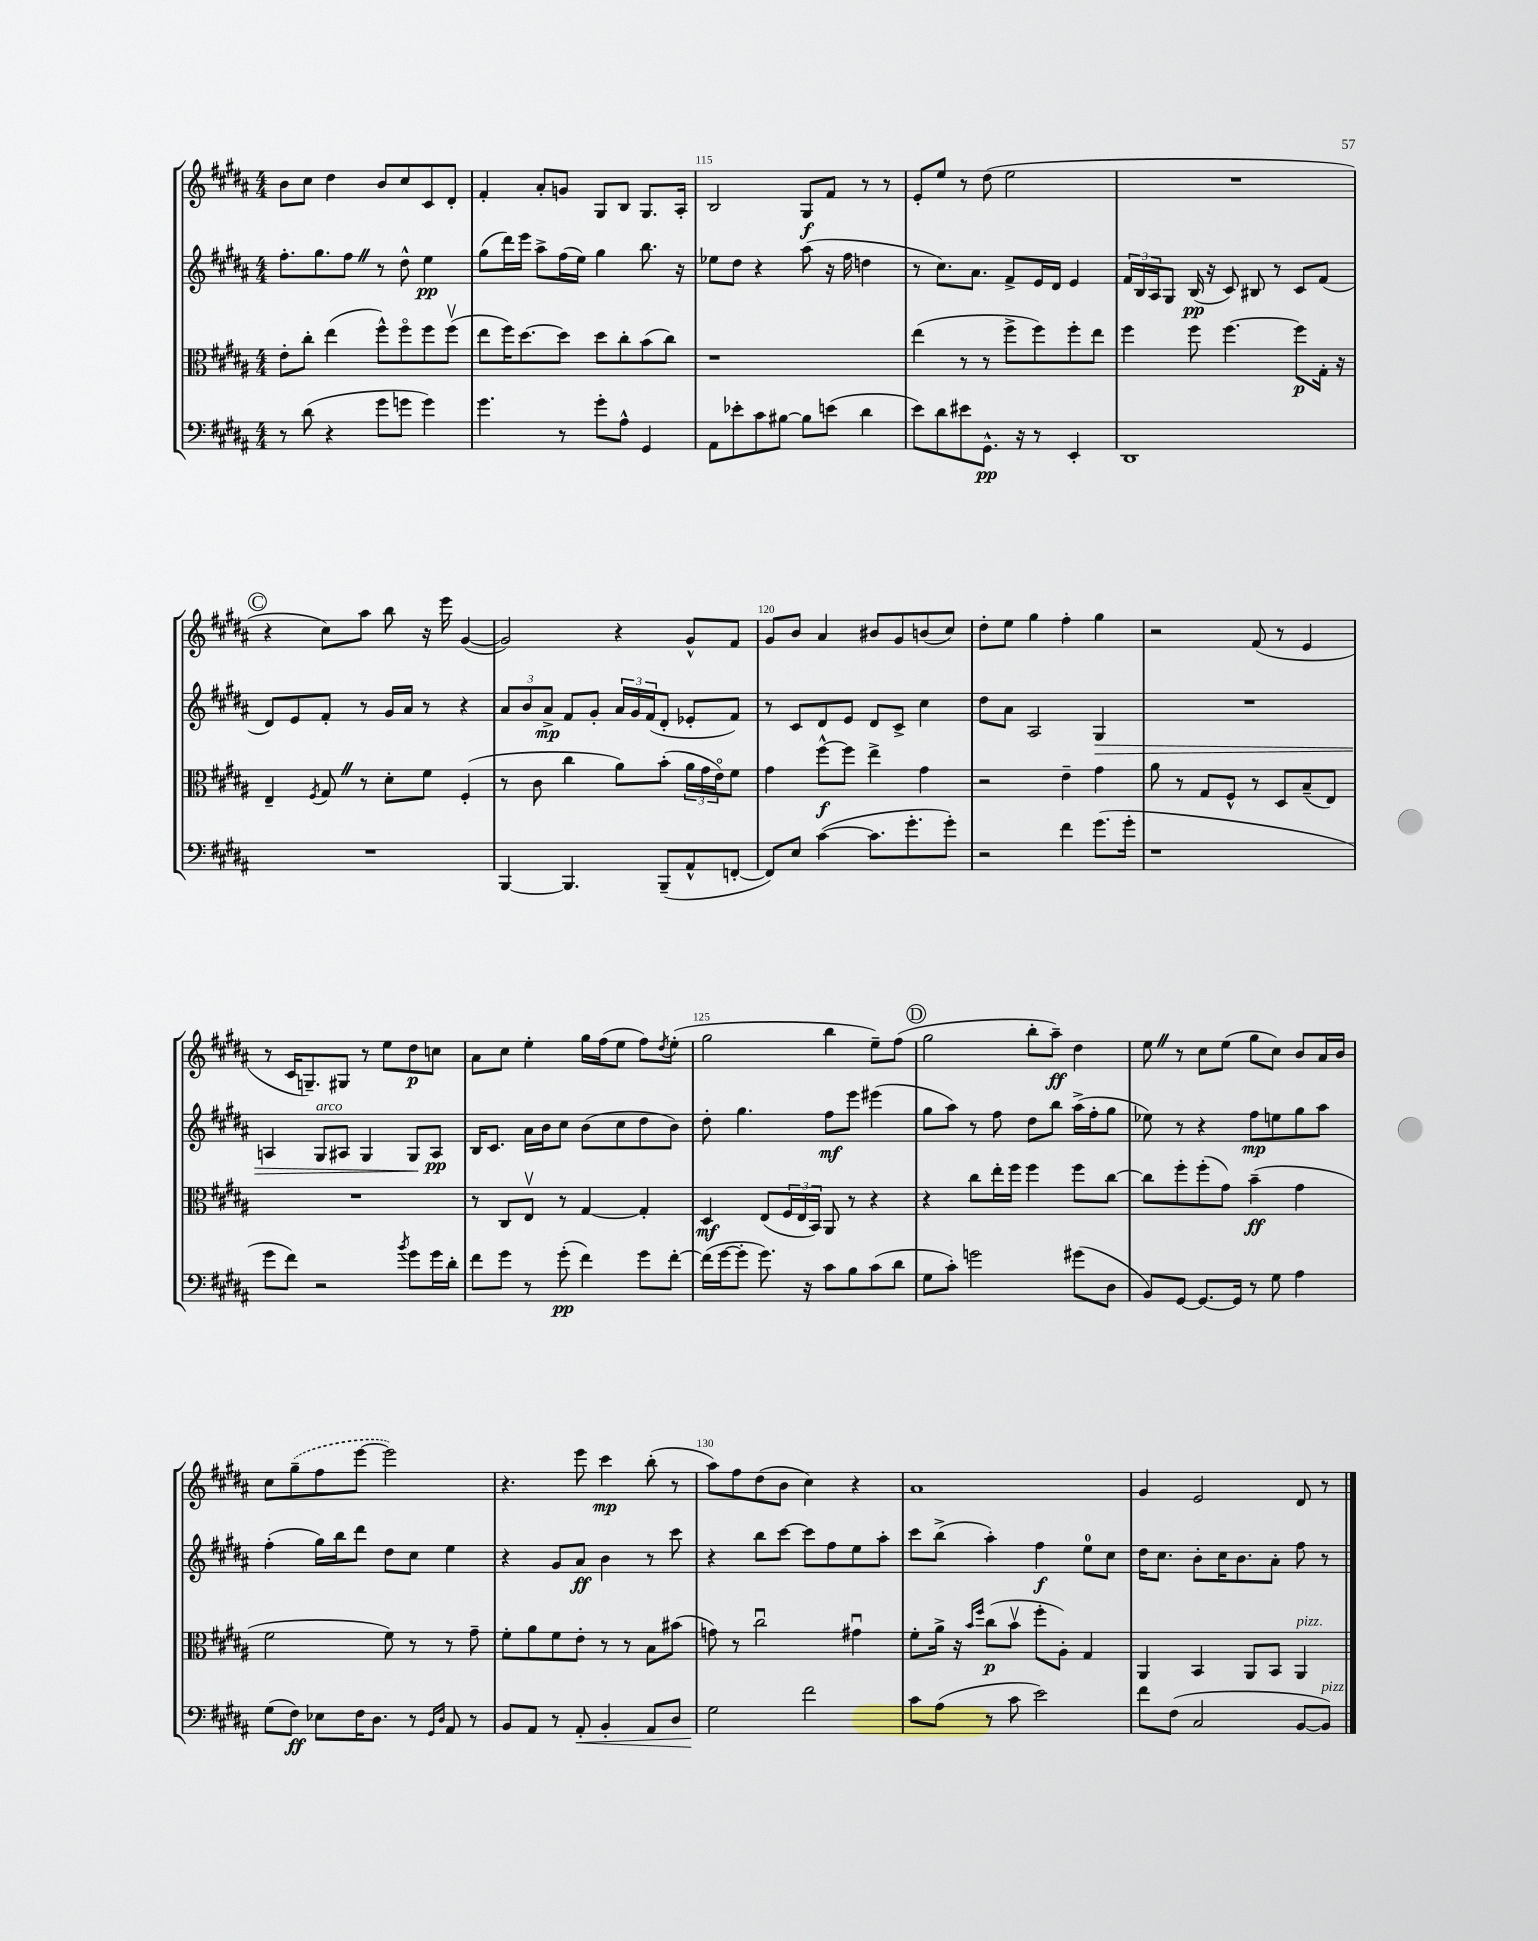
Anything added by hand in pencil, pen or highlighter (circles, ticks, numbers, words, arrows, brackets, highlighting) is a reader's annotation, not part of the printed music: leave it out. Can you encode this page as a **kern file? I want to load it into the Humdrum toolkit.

**kern	**dynam	**kern	**dynam	**kern	**dynam	**kern	**dynam
*part4	*part4	*part3	*part3	*part2	*part2	*part1	*part1
*staff4	*staff4	*staff3	*staff3	*staff2	*staff2	*staff1	*staff1
*clefF4	*	*clefC3	*	*clefG2	*	*clefG2	*
*k[f#c#g#d#a#]	*	*k[f#c#g#d#a#]	*	*k[f#c#g#d#a#]	*	*k[f#c#g#d#a#]	*
*M4/4	*	*M4/4	*	*M4/4	*	*M4/4	*
=113	=113	=113	=113	=113	=113	=113	=113
8r	.	8e'\L	.	8.ff#'\L	.	8b\L	.
(8d#\	.	8cc#'\J	.	.	.	8cc#\J	.
.	.	.	.	8.gg#\	.	.	.
4r	.	(4ee\	.	.	.	4dd#\	.
.	.	.	.	8ff#Z\J	.	.	.
8g#\L	.	8ff#^^\L)	.	8r	.	8b/L	.
8gn\J	.	8ff#\	.	8dd#^^\	.	8cc#/	.
4g\)	.	8ff#\	.	4ee\	pp	8c#/	.
.	.	(8ff#v\J	.	.	.	8d#'/J	.
=114	=114	=114	=114	=114	=114	=114	=114
4.g#\	.	8ee\L	.	(8gg#\L	.	4f#'/	.
.	.	16ff#\K)	.	16ddd#\L)	.	.	.
.	.	[8.dd#\	.	16eee\JJ	.	.	.
.	.	.	.	8aa#^\L	.	8a#'/L	.
8r	.	8dd#\J]	.	(16ff#\L	.	8gn/J	.
.	.	.	.	16ee\JJ)	.	.	.
8g#'\L	.	8dd#\L	.	4gg#\	.	8G#/L	.
8A#^^\J	.	8cc#'\	.	.	.	8B/J	.
4GG#/	.	(8b\	.	8.bb\	.	8.G#/L	.
.	.	8cc#\J)	.	.	.	.	.
.	.	.	.	16r	.	16A#'/Jk	.
=115	=115	=115	=115	=115	=115	=115	=115
8AA#\L	.	1r	.	8ee-X\L	.	2B/	.
8e-X'\	.	.	.	8dd#\J	.	.	.
8c#\	.	.	.	4r	.	.	.
[8B#X\J	.	.	.	.	.	.	.
8B#\L]	.	.	.	(8aa#\	.	8G#/L	f
(8en\J	.	.	.	16r	.	8f#/J	.
.	.	.	.	16ff#\	.	.	.
4d#\	.	.	.	4ddn\	.	8r	.
.	.	.	.	.	.	8r	.
=116	=116	=116	=116	=116	=116	=116	=116
8e\L)	.	(4ee\	.	8r	.	8e'/L	.
8d#\	.	.	.	8.cc#\L)	.	8ee/J	.
8e#X\	.	8r	.	.	.	8r	.
.	.	.	.	8.a#\J	.	.	.
8.GG#^^\J	pp	8r	.	.	.	(8dd#\	.
.	.	8ff#^\L	.	8f#^/L	.	2ee\	.
16r	.	.	.	.	.	.	.
8r	.	8ff#\)	.	16e/L	.	.	.
.	.	.	.	16d#/JJ	.	.	.
4EE'/	.	8ff#'\	.	4e/	.	.	.
.	.	8ee\J	.	.	.	.	.
=117	=117	=117	=117	=117	=117	=117	=117
1DD#	.	4ff#\	.	24f#/LL	.	1r	.
.	.	.	.	24B/	.	.	.
.	.	.	.	24A#/J	.	.	.
.	.	.	.	8G#/J	.	.	.
.	.	8ff#\	.	(16B/	pp	.	.
.	.	.	.	16r	.	.	.
.	.	[4.ff#\	.	8c#/)	.	.	.
.	.	.	.	8B#X/	.	.	.
.	.	.	.	8r	.	.	.
.	.	8ff#\L]	p	8c#/L	.	.	.
.	.	16G#'\Jk	.	(8f#/J	.	.	.
.	.	16r	.	.	.	.	.
!!LO:LB:g=z
!!LO:REH:place=s1:t=C
=118	=118	=118	=118	=118	=118	=118	=118
1r	.	4E~/	.	8d#/L)	.	4r	.
.	.	.	.	8e/	.	.	.
.	.	8qF#/	.	.	.	.	.
.	.	8G#Z/	.	8f#'/J	.	8cc#\L)	.
.	.	8r	.	8r	.	8aa#\J	.
.	.	8d#'\L	.	16g#/LL	.	8bb\	.
.	.	.	.	16a#/JJ	.	.	.
.	.	8f#\J	.	8r	.	16r	.
.	.	.	.	.	.	16eee\	.
.	.	(4F#'/	.	4r	.	([4g#/	.
=119	=119	=119	=119	=119	=119	=119	=119
[4BBB/	.	8r	.	12a#/L	.	2g#/])	.
.	.	.	.	12b/	.	.	.
.	.	8c#\	.	.	.	.	.
.	.	.	.	12a#^/J	mp	.	.
4.BBB/]	.	4cc#\	.	8f#/L	.	.	.
.	.	.	.	8g#'/J	.	.	.
.	.	8a#\L)	.	24a#/LL	.	4r	.
.	.	.	.	24g#/	.	.	.
.	.	.	.	(24f#/J	.	.	.
(8BBB~/L	.	(8b'\J	.	8d#'/J	.	.	.
8AA#^^/	.	24a#\LL	.	8e-X'/L	.	8g#^^/L	.
.	.	24g#\	.	.	.	.	.
.	.	24e\J)	.	.	.	.	.
[8FFn'/J	.	8f#\J	.	8f#/J)	.	8f#/J	.
=120	=120	=120	=120	=120	=120	=120	=120
8FF/L])	.	4g#\	.	8r	.	8g#/L	.
8E/J	.	.	.	8c#/L	.	8b/J	.
([4c#\	.	[8ff#^^\L	f	8d#/	.	4a#/	.
.	.	8ff#\J]	.	8e/J	.	.	.
8.c#\L]	.	4ee^\	.	8d#/L	.	8b#X/L	.
.	.	.	.	8c#^/J	.	8g#/	.
8.g#'\	.	.	.	.	.	.	.
.	.	4g#\	.	4cc#\	.	(8bn/	.
8g#'\J)	.	.	.	.	.	8cc#/J)	.
=121	=121	=121	=121	=121	=121	=121	=121
2r	.	2r	.	8dd#\L	.	8dd#'\L	.
.	.	.	.	8a#\J	.	8ee\J	.
.	.	.	.	2A#/	.	4gg#\	.
4f#\	.	4e~\	.	.	.	4ff#'\	.
!	!	!	!	!	!LO:HP:b	!	!
(8.g#\L	.	4g#\	.	4G#/	>	4gg#\	.
16g#'\Jk	.	.	.	.	.	.	.
=122	=122	=122	=122	=122	=122	=122	=122
1r	.	8a#\	.	1r	.	2r	.
.	.	8r	.	.	.	.	.
.	.	8G#/L	.	.	.	.	.
.	.	8F#^^/J	.	.	.	.	.
.	.	8r	.	.	.	(8f#/	.
.	.	8D#/L	.	.	.	8r	.
.	.	(8B~/	.	.	.	4e/	.
.	.	8E/J)	.	.	.	.	.
!!LO:LB:g=z
=123	=123	=123	=123	=123	=123	=123	=123
8g#\L	.	1r	.	4An/	.	8r	.
8f#\J)	.	.	.	.	.	16c#/KL	.
.	.	.	.	.	.	8.Gn~/)	.
!	!	!	!	!LO:TX:a:i:t=arco	!	!	!
2r	.	.	.	8G#/L	.	.	.
.	.	.	.	8A#X/J	.	8G#X/J	.
.	.	.	.	4G#/	.	8r	.
.	.	.	.	.	.	8ee\L	.
8qb/	.	.	.	.	.	.	.
8g#\L	.	.	.	8G#/L	.	8dd#\	p
16g#\L	.	.	.	8A#/J	] pp	8ccn\J	.
16d#'\JJ	.	.	.	.	.	.	.
=124	=124	=124	=124	=124	=124	=124	=124
8f#\L	.	8r	.	16B/KL	.	8a#\L	.
.	.	.	.	8.c#/J	.	.	.
8g#\J	.	8C#/L	.	.	.	8cc#\J	.
8r	.	8Ev/J	.	16a#\LL	.	4ee'\	.
.	.	.	.	16b\J	.	.	.
(8g#'\	pp	8r	.	8cc#\J	.	.	.
4f#\)	.	[4G#/	.	(8b\L	.	16gg#\LL	.
.	.	.	.	.	.	(16ff#\J	.
.	.	.	.	8cc#\	.	8ee\J	.
8g#\L	.	4G#'/]	.	8dd#\	.	8ff#\L)	.
.	.	.	.	.	.	8qdd#/	.
[8f#'\J	.	.	.	8b\J)	.	(8ee'\J	.
=125	=125	=125	=125	=125	=125	=125	=125
(16f#\LL]	.	4D#/	mf	8dd#'\	.	2gg#\	.
[16g#\J	.	.	.	.	.	.	.
8g#'\J]	.	.	.	4.gg#\	.	.	.
8.g#\)	.	(8E/L	.	.	.	.	.
.	.	24F#/L	.	.	.	.	.
.	.	24E/	.	.	.	.	.
16r	.	.	.	.	.	.	.
.	.	24BB/JJ)	.	.	.	.	.
8c#\L	.	8AA#/	.	8ff#\L	mf	4bb\	.
8B\	.	8r	.	8eee\J	.	.	.
(8c#\	.	4r	.	(4eee#X\	.	8ee~\L)	.
8d#\J	.	.	.	.	.	(8ff#\J	.
!!LO:REH:place=s1:t=D
=126	=126	=126	=126	=126	=126	=126	=126
8G#\L	.	4r	.	8gg#\L	.	2gg#\	.
8c#'\J)	.	.	.	8aa#\J)	.	.	.
2gn\	.	8cc#\L	.	8r	.	.	.
.	.	16ee'\L	.	8ff#\	.	.	.
.	.	16ff#\JJ	.	.	.	.	.
.	.	4ff#\	.	8dd#\L	.	8bb'\L	.
.	.	.	.	8bb\J	.	8aa#~\J)	ff
(8g#X\L	.	8ff#\L	.	(16aa#^\LL	.	4dd#\	.
.	.	.	.	16ff#'\J	.	.	.
8D#\J	.	[8cc#\J	.	8gg#\J	.	.	.
=127	=127	=127	=127	=127	=127	=127	=127
8BB/L)	.	8cc#\L]	.	8ee-X\)	.	8eeZ\	.
[8GG#/J	.	8ff#'\	.	8r	.	8r	.
8.GG#/L_	.	(8ff#'\	.	4r	.	8cc#\L	.
.	.	8g#\J)	.	.	.	(8ee\J	.
16GG#/Jk]	.	.	.	.	.	.	.
8r	.	(4b~\	ff	8ff#\L	mp	8gg#\L	.
8G#\	.	.	.	8een\	.	8cc#\J)	.
4A#\	.	4g#\	.	8gg#\	.	8b/L	.
.	.	.	.	8aa#\J	.	16a#/L	.
.	.	.	.	.	.	16b/JJ	.
!!LO:LB:g=z
=128	=128	=128	=128	=128	=128	=128	=128
(8G#\L	.	2f#\	.	(4ff#'\	.	8cc#\L	.
8F#\J)	ff	.	.	.	.	(8gg#~\	.
8E-X\L	.	.	.	16gg#\LL)	.	8ff#\	.
.	.	.	.	16bb\J	.	.	.
16F#\K	.	.	.	8ddd#\J	.	[8eee\J	.
8.D#\J	.	.	.	.	.	.	.
.	.	8f#\)	.	8dd#\L	.	2eee\])	.
8r	.	8r	.	8cc#\J	.	.	.
16qqGG#/LL	.	.	.	.	.	.	.
16qqD#/JJ	.	.	.	.	.	.	.
8AA#/	.	8r	.	4ee\	.	.	.
8r	.	8g#~\	.	.	.	.	.
=129	=129	=129	=129	=129	=129	=129	=129
8BB/L	.	8f#'\L	.	4r	.	4.r	.
8AA#/J	.	8a#\	.	.	.	.	.
8r	.	8f#\	.	8g#/L	.	.	.
!	!LO:HP:b	!	!	!	!	!	!
8AA#'/	<	8e'\J	.	8a#/J	ff	8eee\	.
4BB'/	.	8r	.	4b\	.	4ccc#\	mp
.	.	8r	.	.	.	.	.
8AA#/L	.	8B\L	.	8r	.	(8bb'\	.
8D#/J	.	(8b#X\J	.	8ccc#\	.	8r	.
=130	=130	=130	=130	=130	=130	=130	=130
2G#\	.	8gn\)	.	4r	.	8aa#\L)	.
.	.	8r	.	.	.	8ff#\	.
.	.	2cc#u\	.	8bb\L	.	(8dd#\	.
.	.	.	.	[8ccc#\J	.	8b\J	.
2f#\	[	.	.	8ccc#\L]	.	4cc#\)	.
.	.	.	.	8ff#\	.	.	.
.	.	4g#Xu\	.	8ee\	.	4r	.
.	.	.	.	8aa#'\J	.	.	.
=131	=131	=131	=131	=131	=131	=131	=131
8c#\L	.	8f#'\L	.	8ccc#\L	.	1a#	.
(8A#\J	.	16a#^\Jk	.	(8bb^\J	.	.	.
.	.	16r	.	.	.	.	.
.	.	16qqb/LL	.	.	.	.	.
.	.	16qqff#/JJ	.	.	.	.	.
8r	.	(8cc#\L	p	4aa#'\)	.	.	.
8c#\	.	8bv\J	.	.	.	.	.
2e\)	.	8ff#'\L	.	4ff#\	f	.	.
.	.	8A#'\J)	.	.	.	.	.
.	.	4G#/	.	8ee\L	.	.	.
.	.	.	.	8cc#\J	.	.	.
=132	=132	=132	=132	=132	=132	=132	=132
8f#\L	.	4AA#/	.	16dd#\KL	.	4g#/	.
.	.	.	.	8.cc#\J	.	.	.
(8F#\J	.	.	.	.	.	.	.
2C#/	.	4BB/	.	8b'\L	.	2e/	.
.	.	.	.	16cc#\K	.	.	.
.	.	.	.	8.b\	.	.	.
.	.	8AA#/L	.	.	.	.	.
.	.	8BB/J	.	8a#'\J	.	.	.
!	!	!LO:TX:a:i:t=pizz.	!	!	!	!	!
[8BB/L	.	4AA#/	.	8ff#\	.	8d#/	.
!LO:TX:a:i:t=pizz.	!	!	!	!	!	!	!
8BB/J])	.	.	.	8r	.	8r	.
==	==	==	==	==	==	==	==
*-	*-	*-	*-	*-	*-	*-	*-
